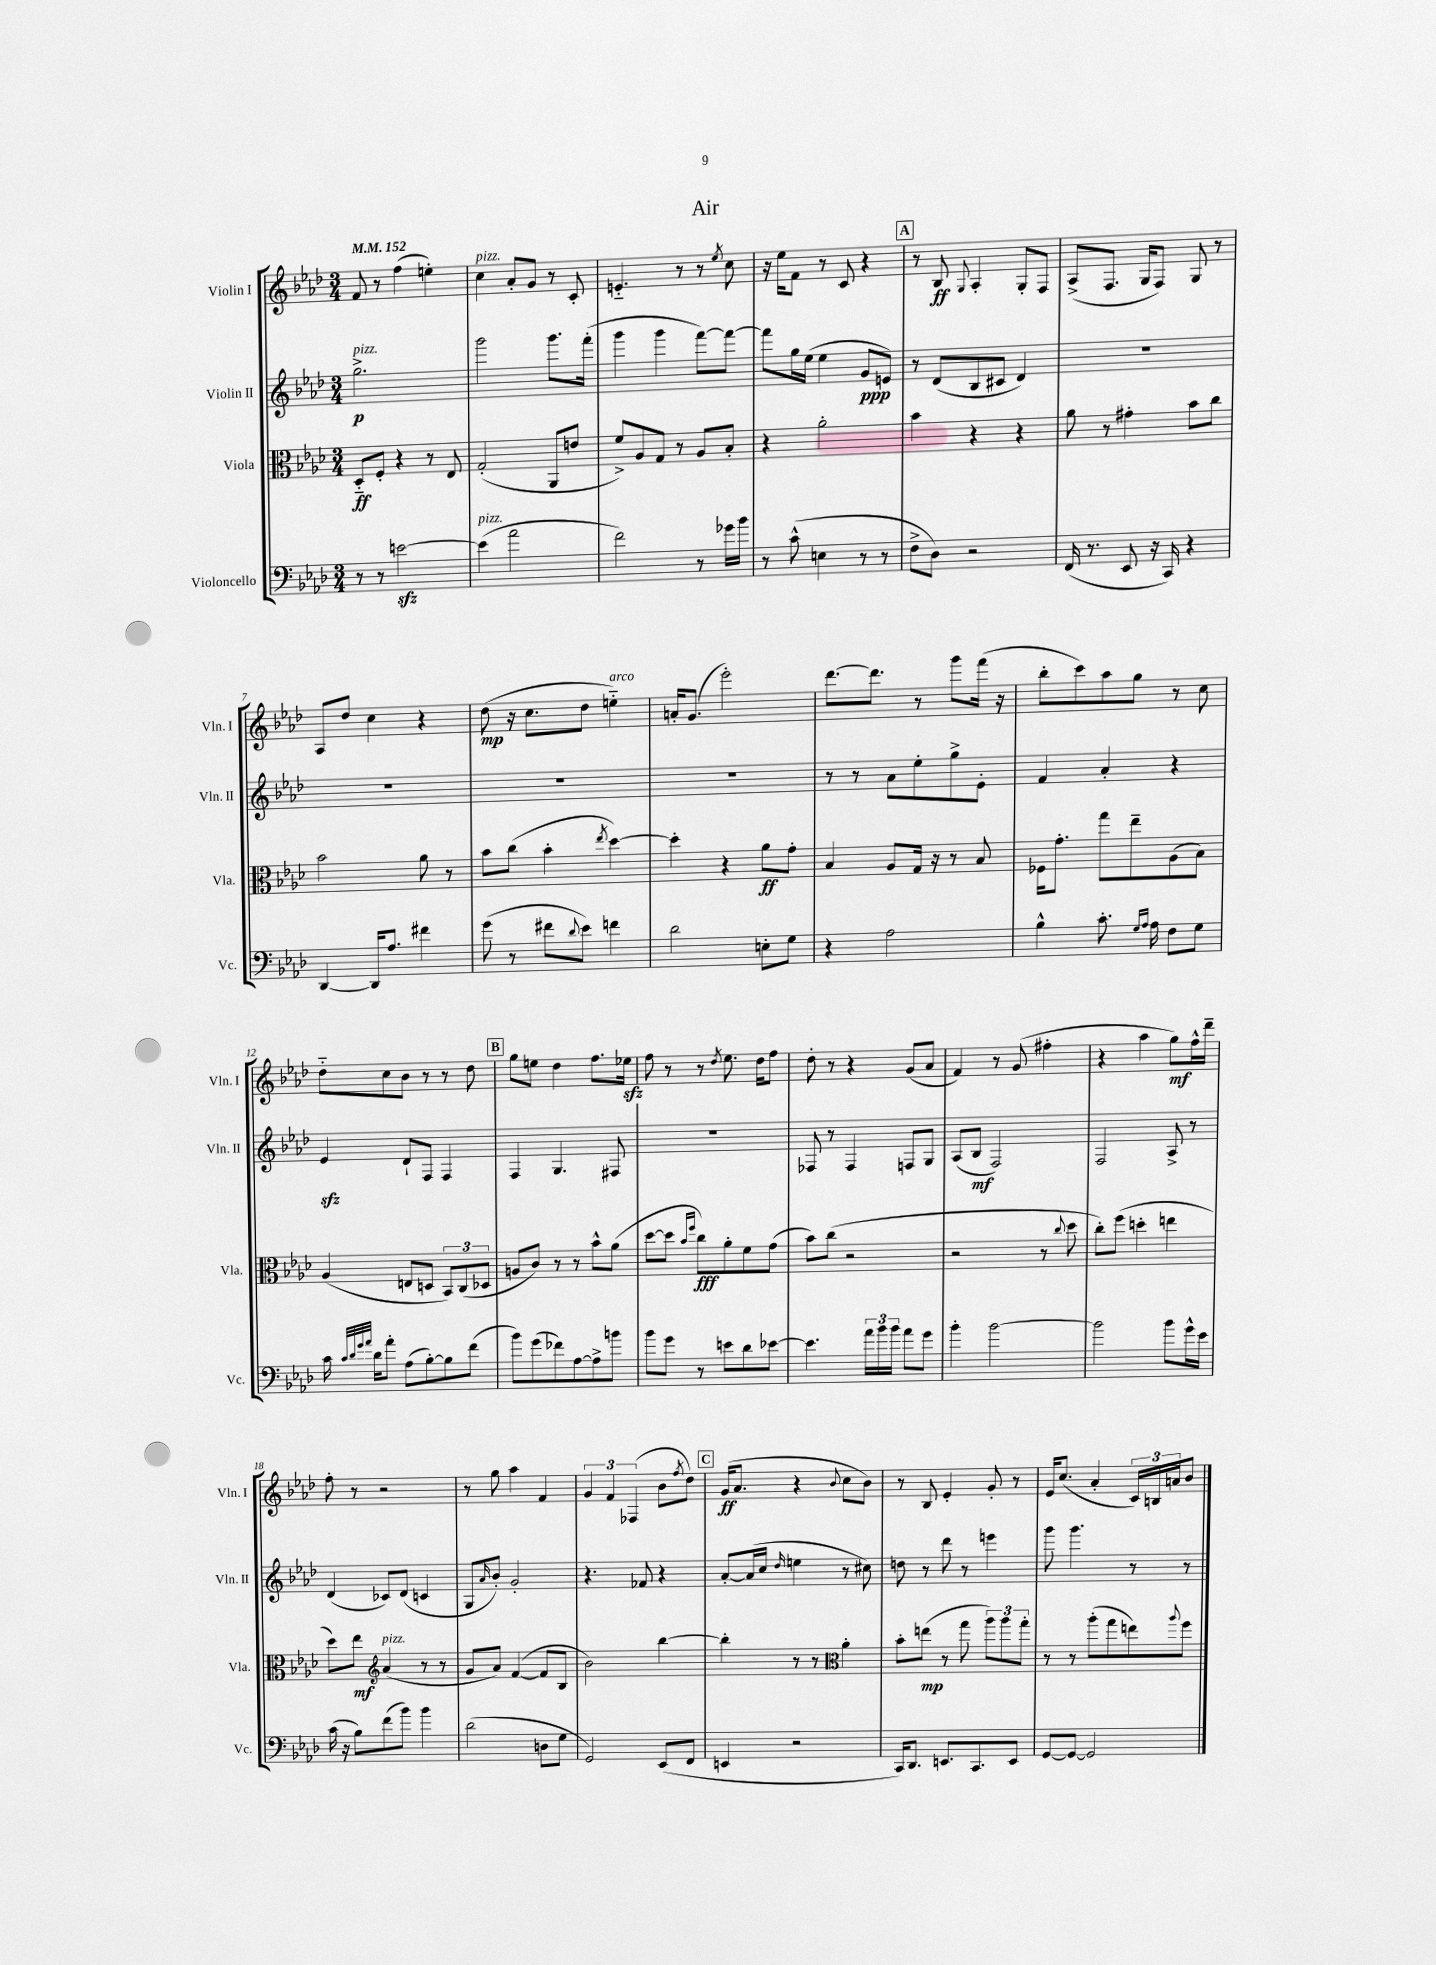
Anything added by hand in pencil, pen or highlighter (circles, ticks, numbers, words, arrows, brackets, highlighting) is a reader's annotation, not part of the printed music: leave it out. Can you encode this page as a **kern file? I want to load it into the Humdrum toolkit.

**kern	**kern	**kern	**kern
*staff4	*staff3	*staff2	*staff1
*clefF4	*clefC3	*clefG2	*clefG2
*k[b-e-a-d-]	*k[b-e-a-d-]	*k[b-e-a-d-]	*k[b-e-a-d-]
*M3/4	*M3/4	*M3/4	*M3/4
*MM152	*MM152	*MM152	*MM152
8r	8D-'~/L	2.gg^\	8f/
8r	8F'/J	.	8r
[2e\	4r	.	(4ff\
.	8r	.	4ee'\)
.	8E-/	.	.
=	=	=	=
(4e\]	(2G'/	2ggg\	4cc\
2a-\	.	.	8a-'/L
.	.	.	8g/J
.	8AA-/L	8.ggg\L	8r
.	8e/J	.	8c'/
.	.	(16fff'\Jk	.
=	=	=	=
2f\)	8f^/L)	4ggg\	4.e'~/
.	8A-/	.	.
.	8G/J	4ggg\	.
.	8r	.	8r
8r	8A-/L	[8fff\L)	8r
.	.	.	8qee-/
16g-\LL	8B-'/J	8fff\_J	8cc\
16b-\JJ	.	.	.
=	=	=	=
8r	4r	8fff\]L	16r
.	.	.	16ee-\LK
(8c^^\	.	16gg\L	8f\J
.	.	(16ee-\JJ	.
4E\	2a-'\	4ee-\	8r
.	.	.	8c/
8r	.	8g/L	4r
8r	.	8e/J)	.
=	=	=	=
8F^\L	4b-\	8r	8r
8D-\J)	.	(8d-/L	8B-/
.	.	.	8qqG/
2r	4r	8B-/	4A-'/
.	.	8c#/J	.
.	4r	4d-/)	8G'/L
.	.	.	8F/J
=	=	=	=
(16FF/	8a-\	2.r	(8A-^/L
8.r	.	.	.
.	8r	.	8.F/J
8EE-/	4g#'\	.	.
.	.	.	16G/LK
16r	.	.	8F/J)
16CC/)	.	.	.
4r	8b-\L	.	8G/
.	8cc\J	.	8r
=	=	=	=
[4DD-/	2b-\	2.r	8A-/L
.	.	.	8dd-/J
16DD-/]LK	.	.	4cc\
8.A-/J	.	.	.
4f#\	8a-\	.	4r
.	8r	.	.
=	=	=	=
(8g\	8b-\L	2.r	(8dd-\
8r	(8cc\J	.	16r
.	.	.	8.cc\L
8f#\L	4b-'\	.	.
8qqd-/	.	.	.
8e-\J)	.	.	8dd-\J
.	8qee-/	.	.
4f\	[4dd-\)	.	4ee'~\)
=	=	=	=
2d-\	4dd-'\]	2.r	16a'/LK
.	.	.	(8.g/J
.	4r	.	2eee-'\)
8E'\L	8a-\L	.	.
8G\J	8g'\J	.	.
=	=	=	=
4r	4B-/	8r	[8.ddd-\L
.	.	8r	.
.	.	.	8.ddd-\]J
2A-\	8A-/L	8a-\L	.
.	16G/Jk	8ee-'\	8r
.	16r	.	.
.	8r	8gg^\	8ggg\L
.	8B-/	8e-'\J	(16fff\Jk
.	.	.	16r
=	=	=	=
4B-^^\	16F-\LK	4f/	8bb-'\L
.	8.g'\J	.	.
.	.	.	8ccc\)
8.c'\	8gg\L	4a-'/	8aa-\
.	8ee-~\	.	8gg\J
16qqG/LL	.	.	.
16qqA-/JJ	.	.	.
16A-\	.	.	.
8F\L	(8A-\	4r	8r
8G\J	8B-\J)	.	8cc\
=	=	=	=
16c\	(4A-/	4e-/	8dd-'~\L
32qqc/LLL	.	.	.
32qqd-/	.	.	.
32qqg/	.	.	.
32qqa-/JJJ	.	.	.
16d-\LK	.	.	.
8a-'\J	.	.	8cc\
(8A-\L	8E/L	8d-`/L	8b-\J
[8B-'\)	8D/J	8F/J	8r
8B-\]	12BB-/L)	4F/	8r
.	(12C/	.	.
(8f\J	.	.	8dd-\
.	12D-/J	.	.
=	=	=	=
8b-\L)	8A/L	4F/	8gg\L
(8g\	8c/J)	.	8ee\J
8f-\)	8r	4.G/	4dd-\
[8A-\	8r	.	.
8A-^\]	8b-^^\L	.	8.ff\L
8b\J	(8a-\J	8F#/	.
.	.	.	16ee-\Jk
=	=	=	=
8b-\L	[8dd-\L	2.r	8ff\
8g\J	8dd-\]J	.	8r
.	16qqb-/LL	.	.
.	16qqff/JJ	.	.
8r	8cc\L)	.	8r
.	.	.	8qdd-/
8e\L	8a-'\	.	8.ee-\
8d-\	8f\	.	.
.	.	.	16dd-\LK
[8e-\J	(8g\J	.	8ff\J
=	=	=	=
4.e-\]	8b-\L)	8F-/	8dd-'\
.	(8cc\J	8r	8r
.	2r	4F-/	4r
24a-\LL	.	.	.
24b-\	.	.	.
24b-\JJ	.	.	.
8a-\L	.	8F/L	(8g/L
8g\J	.	8G/J	8a-/J
=	=	=	=
4b-'\	2r	(8A-/L	4f/)
.	.	8B-/J	.
[2b-\	.	2F/)	8r
.	.	.	(8g/
.	8r	.	4ff#'\
.	8qqcc/	.	.
.	8dd-\	.	.
=	=	=	=
2b-\]	8cc'\L)	2F/	4r
.	(8ff\J	.	.
.	4dd'\	.	4aa-\
8b-\L	4ee\	8A-^/	8gg\L)
16g^^\L	.	8r	16ff^^\L
16e-\JJ	.	.	16ddd-~\JJ
=	=	=	=
(16c\	8dd-\L)	(4d-/	8ff'\
16r	.	.	.
8B-\L)	8ee-\J	.	8r
*	*clefG2	*	*
(8f\	(4a-/	8c-/L)	2r
8b-\J)	.	(8d-/J	.
4b-\	8r	4c/	.
.	8r	.	.
=	=	=	=
(2d-\	8g/L	8G/L	8r
.	.	16qqa-/	.
.	8a-/J)	8b-'/J)	8gg\
.	([4f/	2g'/	4aa-\
8D\L	8f/]L	.	4f/
8G\J	8B-/J	.	.
=	=	=	=
2GG/)	2b-\)	4.r	6g/
.	.	.	6f/
.	.	.	(6F-/
.	.	8f-/	.
(8EE-/L	[4bb-\	4r	8b-\L
.	.	.	8qff/
8FF/J	.	.	8dd-\J)
=	=	=	=
4EE/	4bb-'\]	[8a-'/L	(16g/LK
.	.	.	8.a-/J
.	.	(16a-/]L	.
.	.	16cc/JJ	.
.	.	16qqdd-/	.
2r	8r	4ee\	4r
.	8r	.	.
*	*clefC3	*	*
.	.	.	8qqb-/
.	4a-'\	8r	8cc\L
.	.	8cc#\)	8b-\J)
=	=	=	=
16CC/LK)	8b-'\L	8dd\	8r
8.DD-/J	.	.	.
.	(8ee\J	8r	8B-/
8.EE/L	8r	8ddd-\	4e-'/
.	8gg\	8r	.
8.CC/	.	.	.
.	12aa-\L)	4eee\	8g'/
.	12aa-\	.	.
8EE/J	.	.	8r
.	12gg'\J	.	.
=	=	=	=
[8GG/L	8r	8ggg\	16e-/LK
.	.	.	(8.cc/J
8GG/_J	8r	4.ggg\	.
2GG/]	(8aa-'\L	.	4a-'/
.	8gg\	.	.
.	8ee\)	8r	24c/LL)
.	.	.	24B/
.	.	.	24a/J
.	8qqaa-/	.	.
.	8ff\J	8r	8b-/J
==	==	==	==
*-	*-	*-	*-
